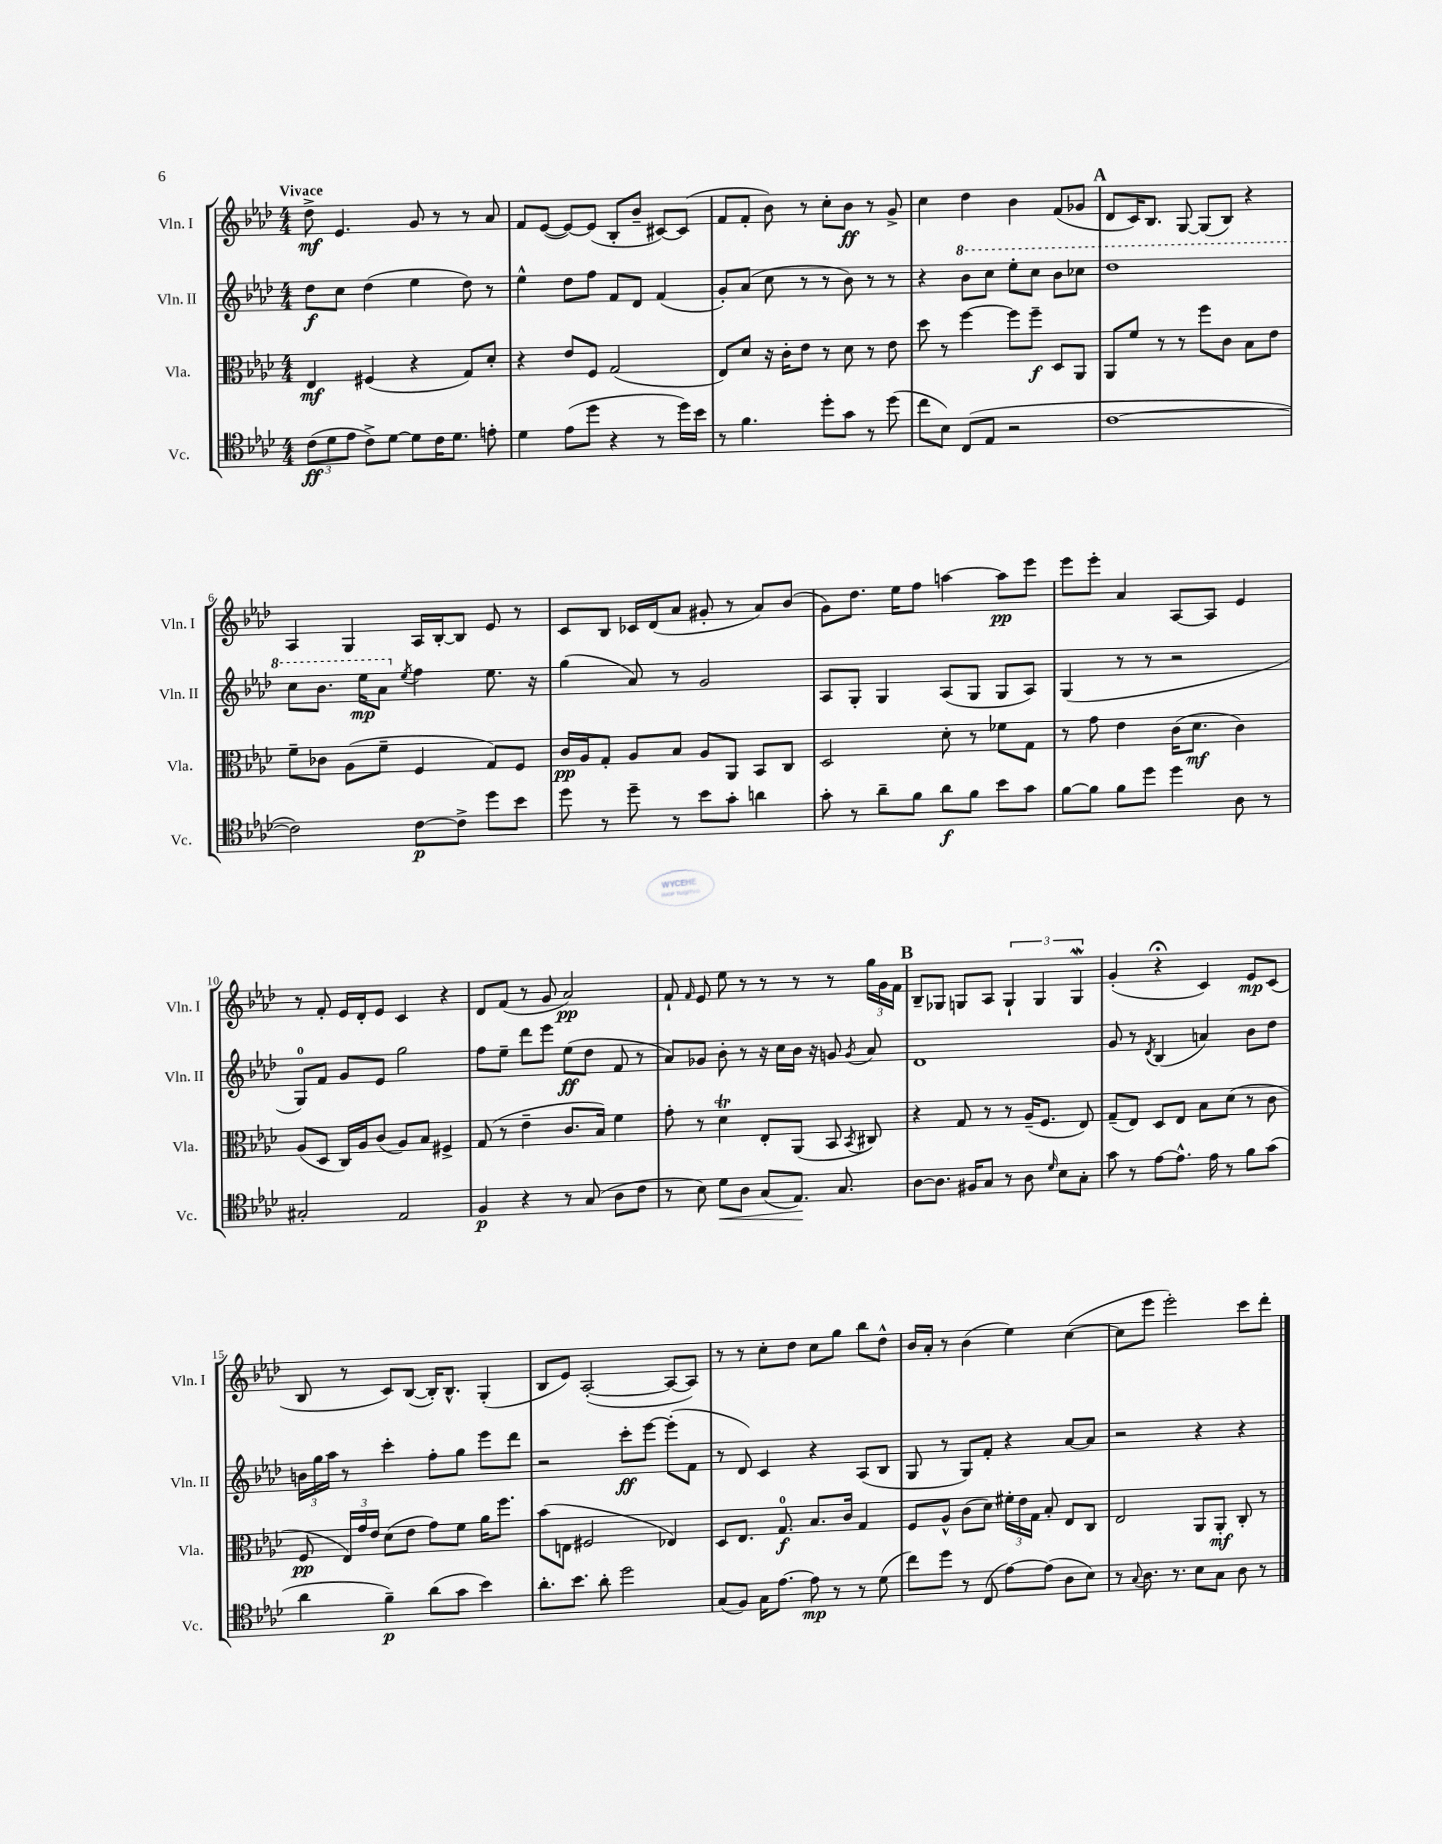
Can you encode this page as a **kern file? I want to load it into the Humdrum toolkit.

**kern	**kern	**kern	**kern
*staff4	*staff3	*staff2	*staff1
*clefC4	*clefC3	*clefG2	*clefG2
*k[b-e-a-d-]	*k[b-e-a-d-]	*k[b-e-a-d-]	*k[b-e-a-d-]
*M4/4	*M4/4	*M4/4	*M4/4
(12c	4E-	8dd-	8dd-^
12d-	.	.	.
.	.	8cc	4.e-
12e-	.	.	.
8c^)	(4F#	(4dd-	.
[8d-	.	.	.
8d-]	4r	4ee-	8g
16c	.	.	8r
8.d-	.	.	.
.	8G)	8dd-)	8r
8e'	8d-'	8r	8a-
=	=	=	=
4d-	4r	4ee-^^	8f
.	.	.	([8e-
(8e-	8e-	8dd-	8e-_)
8dd-	8F	8ff	(8e-]
4r	(2G	8f	8B-'
.	.	8d-	8b-~
8r	.	(4f	[8c#)
16dd-)	.	.	(8c#]
16b-	.	.	.
=	=	=	=
8r	8E-)	8g')	8f
4.f	8d-	(8a-	8f'
.	16r	8cc	8b-)
.	16c'	.	.
.	8e-	8r	8r
8dd-'	8r	8r	8cc'
8g	8d-	8b-)	8b-
8r	8r	8r	8r
(8dd-	8e-	8r	8g^
=	=	=	=
8cc	8dd-	4r	4cc
8B-)	8r	.	.
(8C	[4ff	8bb-	4dd-
8E-	.	8ccc	.
2r	8ff]	8eee-'	4b-
.	8ff~	8ccc	.
.	8D-	8bb-	(8f
.	8AA-	8ccc-	8g-
=	=	=	=
[1c	8AA-	1ddd-	8d-
.	8f	.	16c)
.	.	.	8.B-
.	8r	.	.
.	8r	.	[8G
.	8ff	.	(8G]
.	8c	.	8B-)
.	8B-	.	4r
.	8e-	.	.
=	=	=	=
2c])	8f~	8ccc	4A-
.	8c-	8.bb-	.
.	(8A-	.	4G
.	.	16eee-	.
.	8f~	8aa-	.
.	.	8qee-	.
[8c	4F	4ff	16A-
.	.	.	[16B-'
8c^]	.	.	8B-]
8dd-	8G)	8.ee-	8e-
8b-	8F	.	8r
.	.	16r	.
=	=	=	=
8dd-	16c	(4gg	8c
.	16A-	.	.
8r	8G'	.	8B-
8dd-~	8A-	8a-)	16c-
.	.	.	(16d-
8r	8B-	8r	8a-
8b-	8A-	2g	8g#'
8g'	8AA-	.	8r
4a	8BB-	.	8a-)
.	8C	.	(8b-
=	=	=	=
8g'	2D-	8A-	8g)
8r	.	8G'	8.dd-
8a-~	.	4G	.
.	.	.	16ee-
8f	.	.	8ff
8a-	8d-'	(8A-	[4aa
8f	8r	8G	.
8b-	8f-	8G	8aa]
8g	8G	8A-)	8eee-
=	=	=	=
[8f	8r	(4G	8eee-
8f]	8g	.	8eee-'
8f	4e-	8r	4a-
8dd-	.	8r	.
4dd-	(16c	2r	[8A-
.	8.d-	.	.
.	.	.	8A-]
8A-	4c)	.	4e-
8r	.	.	.
=	=	=	=
2G#'	(8A-	8G)	8r
.	8D-	8f	8f'
.	16C)	8g	16e-
.	16A-	.	16d-'
.	(8c	8e-	8e-
2E-	8A-)	2gg	4c
.	8B-	.	.
.	4F#^	.	4r
=	=	=	=
4F	(8G	8ff	8d-
.	8r	8ee-~	(8f
4r	4e-~	8ddd-	8r
.	.	8eee-	8g
8r	8.c	(8ee-	2a-)
(8G	.	8dd-	.
.	16B-)	.	.
8A-	4f	8f	.
8c	.	8r	.
=	=	=	=
8r	8g'	8a-)	8f`
.	.	.	16qqf
8B-)	8r	8g-	8e-
8d-	4d-	8b-'	8ee-
8A-	.	8r	8r
(8G	8E-'	16r	8r
.	.	16cc	.
8.E-)	(8AA-	16b-	8r
.	.	16r	.
.	8BB-	8g	8r
8.G	.	.	.
.	8qBB-	8qg	.
.	8C#)	8a-	24gg
.	.	.	24g
.	.	.	24f
=	=	=	=
[8A-	4r	1d-	8B-~
8.A-]	.	.	8G-
.	8G	.	8G
16F#	.	.	.
8G	8r	.	8A-
8r	8r	.	6G`
8A-	(16A-~	.	.
.	.	.	6G
.	8.F	.	.
16qqd-	.	.	.
8B-	.	.	.
.	.	.	6G
8G'	8E-)	.	.
=	=	=	=
8g	(8G~	8g	(4g'
8r	8E-)	8r	.
.	.	8qd-	.
[8e-	8D-	(4B-	4r;
8.e-^^]	8E-	.	.
.	8B-	4a)	4c)
16e-	.	.	.
8r	(8d-	.	.
8f	8r	8b-	8e-
(8g	8c	8dd-	(8c
=	=	=	=
4a-	8F	24b	8B-
.	.	24gg	.
.	.	24aa-	.
.	24E-)	8r	8r
.	24g	.	.
.	24e-	.	.
4f~)	(8d-	4ccc'	8c)
.	8e-	.	([8B-
(8a-	8g)	8ff'	16B-'])
.	.	.	8.B-^^
8g	8f	8gg	.
4b-)	16a-	8eee-	(4G'
.	8.ff	.	.
.	.	8ddd-	.
=	=	=	=
8.a-'	(8b-	2r	8B-
.	8E	.	8e-)
8.b-	.	.	.
.	2F#	.	([2A-'
8a-'	.	.	.
2dd-	.	8ccc'	.
.	.	[8eee-	.
.	4E-)	(8eee-']	8A-_
.	.	8f	8A-])
=	=	=	=
(8G	8D-	8r	8r
8F)	8.E-	8d-)	8r
16G	.	4c	8cc'
[8.e-	8.G	.	.
.	.	.	8dd-
8e-]	8.B-	4r	8cc
8r	.	.	8gg
.	16c	.	.
8r	4G	(8A-	8bb-
(8d-	.	8B-	8dd-^^
=	=	=	=
8cc)	8F	8G	16b-
.	.	.	16a-'
8dd-	8A-^^	8r	8r
8r	(8c	8G)	(4b-
(8C	8d-)	8f'	.
[8e-)	24f#'	4r	4ee-)
.	24e-	.	.
.	24G	.	.
(8e-]	8B-'	.	.
8A-	8E-	[8a-	([4cc
8B-)	8C	8a-]	.
=	=	=	=
8r	2E-	2r	8cc]
8qqG	.	.	.
8.A-	.	.	8eee-
.	.	.	2eee-')
8.r	.	.	.
8B-	8AA-	4r	.
8G	8AA-'	.	.
8A-	8C'	4r	8ccc
8r	8r	.	8ddd-'
==	==	==	==
*-	*-	*-	*-
